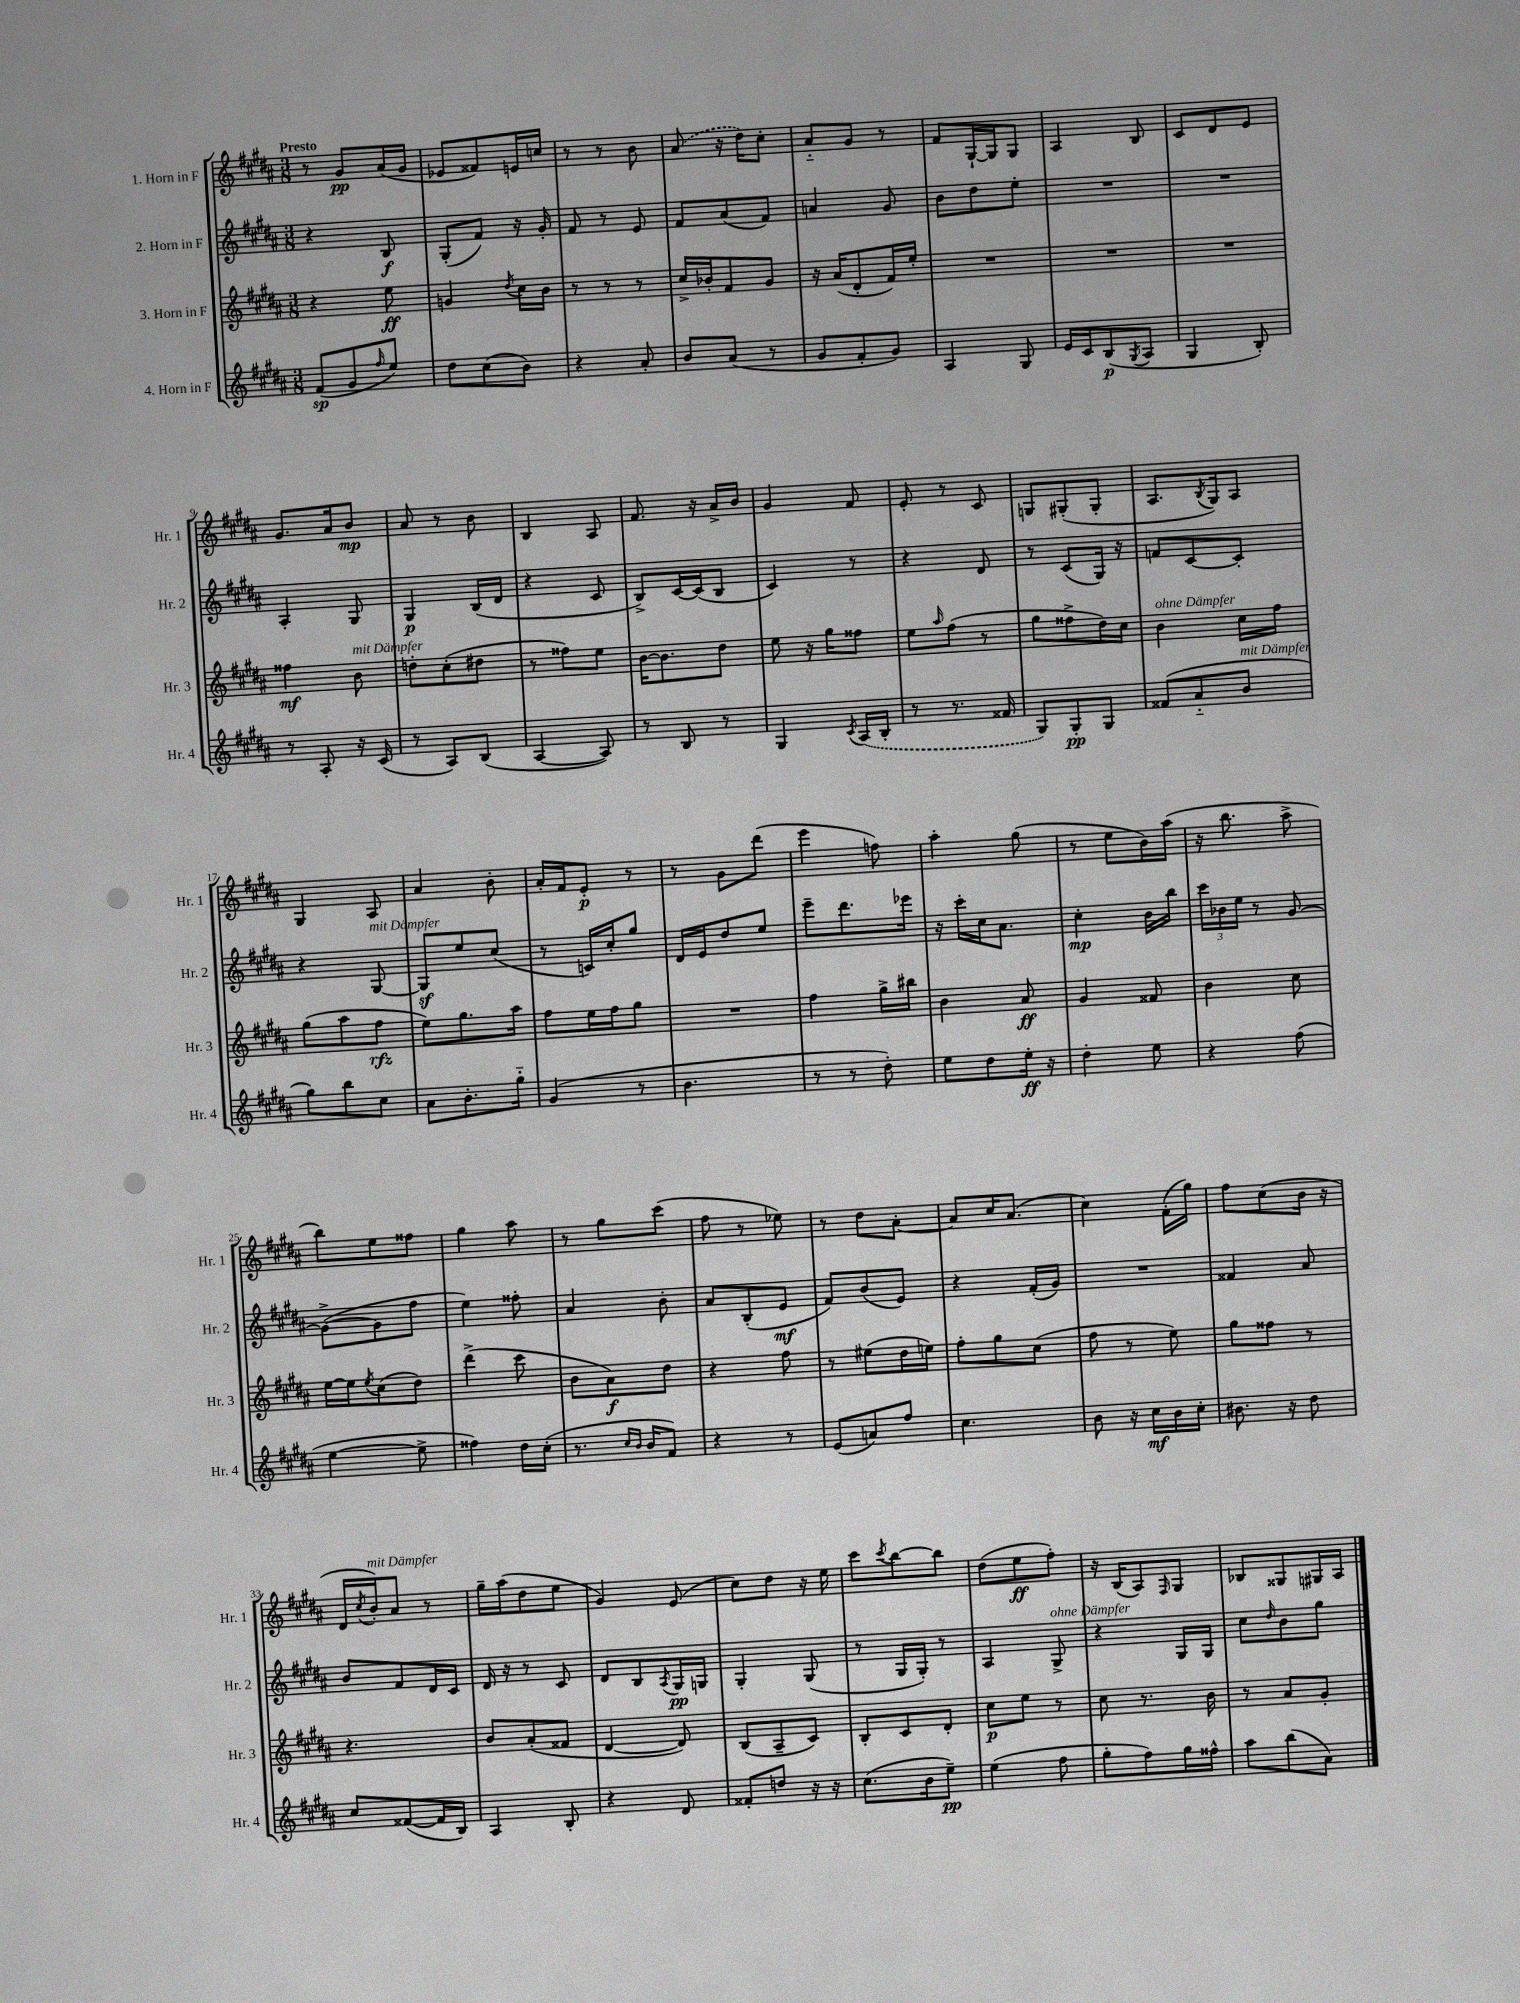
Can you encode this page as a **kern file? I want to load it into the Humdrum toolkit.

**kern	**kern	**kern	**kern
*staff4	*staff3	*staff2	*staff1
*clefG2	*clefG2	*clefG2	*clefG2
*k[f#c#g#d#a#]	*k[f#c#g#d#a#]	*k[f#c#g#d#a#]	*k[f#c#g#d#a#]
*M3/8	*M3/8	*M3/8	*M3/8
(8f#	4r	4r	8r
8g#	.	.	8g#
16qqff#	.	.	.
8ee)	8ee	8B	(16a#
.	.	.	16g#
=	=	=	=
8dd#	4g	(8G#'	8e-
(8cc#	.	8f#)	8f##)
.	8qdd#	.	.
8b)	16cc#	16r	16e
.	16b	16g#'	16cc
=	=	=	=
4r	8r	8f#	8r
.	8r	8r	8r
8a#'	8r	8e	8b
=	=	=	=
8b	16cc#^	8f#	(8a#
.	16b-'	.	.
(8a#	8f#	(8a#	16r
.	.	.	16dd#)
8r	8g#	8f#)	8cc#'
=	=	=	=
8g#	16r	4a	8a#'~
.	(16a#	.	.
8f#'	8d#'	.	8g#
8g#)	16f#)	8g#	8r
.	16ee'	.	.
=	=	=	=
4A#	4.r	8b	8f#
.	.	8dd#	[16G#`
.	.	.	16G#]
8G#	.	8ee'	8G#
=	=	=	=
16e	4.r	4.r	4A#
16c#	.	.	.
(8B	.	.	.
8qG#	.	.	.
8A#	.	.	8B
=	=	=	=
4G#	4.r	4.r	8c#
.	.	.	8d#
8B')	.	.	8e
=	=	=	=
8r	4ff##	4A#'	8.g#
8A#'	.	.	.
.	.	.	16a#
16r	8b	8G#	8b
(16c#	.	.	.
=	=	=	=
8r	8dd'	4G#	8a#
8A#)	(8cc#'	.	8r
(8B	8dd#	(16B	8b
.	.	16d#	.
=	=	=	=
[4A#	8r	4r	4B
.	8ff##)	.	.
8A#])	8ee	8c#	8A#
=	=	=	=
8r	[16b	8B^)	8.f#
.	8.b]	.	.
8B	.	[16c#	.
.	.	(16c#]	16r
8r	8dd#	8B	16a#^
.	.	.	16b
=	=	=	=
4G#	8ee	4c#)	4g#
.	16r	.	.
.	16gg#	.	.
8qc#	.	.	.
(16A#	8ff##	8r	8f#
16B'	.	.	.
=	=	=	=
8r	8ee	4r	8e'
.	16qqaa#	.	.
8.r	(8ff#	.	8r
.	8r	8d#	8c#
16f##	.	.	.
=	=	=	=
8G#)	8gg#	8r	8G
8G#'	8ff##^	(8c#	(8G#'
8G#	16dd#)	16G#)	8G#'
.	16cc#	16r	.
=	=	=	=
(8f##	4b	8f	8.A#
8a#'~	.	[8c#	.
.	.	.	8qB
.	.	.	16G#)
8b	16cc#	8c#']	8A#
.	16ff#	.	.
=	=	=	=
8gg#)	(8gg#	4r	4G#
8bb	8aa#	.	.
8cc#	8ff#	[8G#	8A#
=	=	=	=
8a#	8ee)	8G#]	4a#
8.b'	8.gg#	8ee	.
.	.	(8cc#	8b'
16gg#'~	16aa#	.	.
=	=	=	=
(4g#	8ff#	8r	16a#'
.	.	.	16f#
.	16ee	16c)	8e'
.	16ff#	16cc#'	.
8r	8gg#	8gg#	8r
=	=	=	=
4.b	4.r	16d#	8r
.	.	16e	.
.	.	8dd#	8g#
.	.	8ee	(8ddd#
=	=	=	=
8r	4ff#	8eee~	4eee
8r	.	8.ddd#	.
8dd#')	16gg#^	.	8ff)
.	16bb#	16eee-	.
=	=	=	=
8ee	4b	16r	4aa#'
.	.	16ccc#'	.
8dd#	.	16cc#	.
.	.	8.a#	.
16ee'	8a#	.	(8gg#
16r	.	.	.
=	=	=	=
4dd#'	4g#	4cc#'	8r
.	.	.	8ee
8ee	8f##	16b	16b)
.	.	16bb	(16aa#
=	=	=	=
4r	4b	24ccc#	16r
.	.	24b-	.
.	.	.	8.bb
.	.	24ee	.
.	.	8r	.
(8ff#	8cc#	[8g#	8aa#^
=	=	=	=
[4ee	[16ee	(8g#^_	8bb)
.	16ee]	.	.
.	8qee	.	.
.	(8cc#	8g#]	8ee
8ee^]	8dd#)	8ff#	8ff##
=	=	=	=
4ff##)	(4ddd#^	4ee)	4gg#
16dd#	8ccc#	8ff##'	8aa#
(16cc#'	.	.	.
=	=	=	=
8.r	8b	4a#	8r
.	8a#)	.	8gg#
16qqcc#	.	.	.
16qqb	.	.	.
16b	.	.	.
8f#)	8dd#	8b'	(8ccc#
=	=	=	=
4r	4r	8a#	8ff#
.	.	(8B'	8r
8r	8ff#	8e	8ee-)
=	=	=	=
(8e	8r	8f#)	8r
8a)	(8ee#	(8b	8dd#
8ff#	16dd#	8e)	[8a#'
.	16ee)	.	.
=	=	=	=
4.cc#	8ff#'	4r	8a#]
.	8gg#	.	16cc#
.	.	.	(8.a#
.	(8cc#	(16f#'	.
.	.	16g#)	.
=	=	=	=
8b	8ff#	4.r	4cc#)
16r	8r	.	.
16cc#	.	.	.
16b	8ee)	.	(16f#'
16cc#'	.	.	16gg#)
=	=	=	=
8.b#	8gg#	4f##	8ff#
.	8ff##	.	(8cc#
16r	.	.	.
8dd#	8r	8a#	16b
.	.	.	16r
=	=	=	=
8cc#	4.r	8b	16d#
.	.	.	8qcc#
.	.	.	16b')
([8f##	.	8f#	8a#
16f##]	.	16d#	8r
16B)	.	16c#	.
=	=	=	=
4A#	8b	16d#	16gg#~
.	.	16r	(16aa#
.	(8a#'	8r	8dd#
8B'	8f##	8c#	8ee
=	=	=	=
4r	[4d#	8d#	4g#)
.	.	8B	.
.	.	8qA#	.
8d#	8d#])	16G#	(8e
.	.	16G	.
=	=	=	=
8f##'	(8B	4G#'	8cc#)
8dd	8A#~	.	8dd#
16r	8c#)	(8G#	16r
16r	.	.	16ee
=	=	=	=
(8.cc#	8B'	8r	8ccc#
.	.	.	8qccc#
.	8c#	16G#	[8bb
16b	.	16G#')	.
8ee~)	8d#'	8r	8bb]
=	=	=	=
(4ee	8cc#	4A#	(8dd#
.	8ee	.	8ee
8ff#	8r	8G#^	8ff#')
=	=	=	=
8gg#'	8cc#	4r	16r
.	.	.	(16B
8ff#)	8.r	.	8A#)
.	.	.	16qqF#
16gg#	.	16G#	8G#
16ff##^^	16b	16G#	.
=	=	=	=
8aa#	8r	8cc#	8B-
.	.	16qqdd#	.
(8bb	8a#	8b	8G##
8a#)	8g#'	8gg#	16G#
.	.	.	16A#
==	==	==	==
*-	*-	*-	*-
